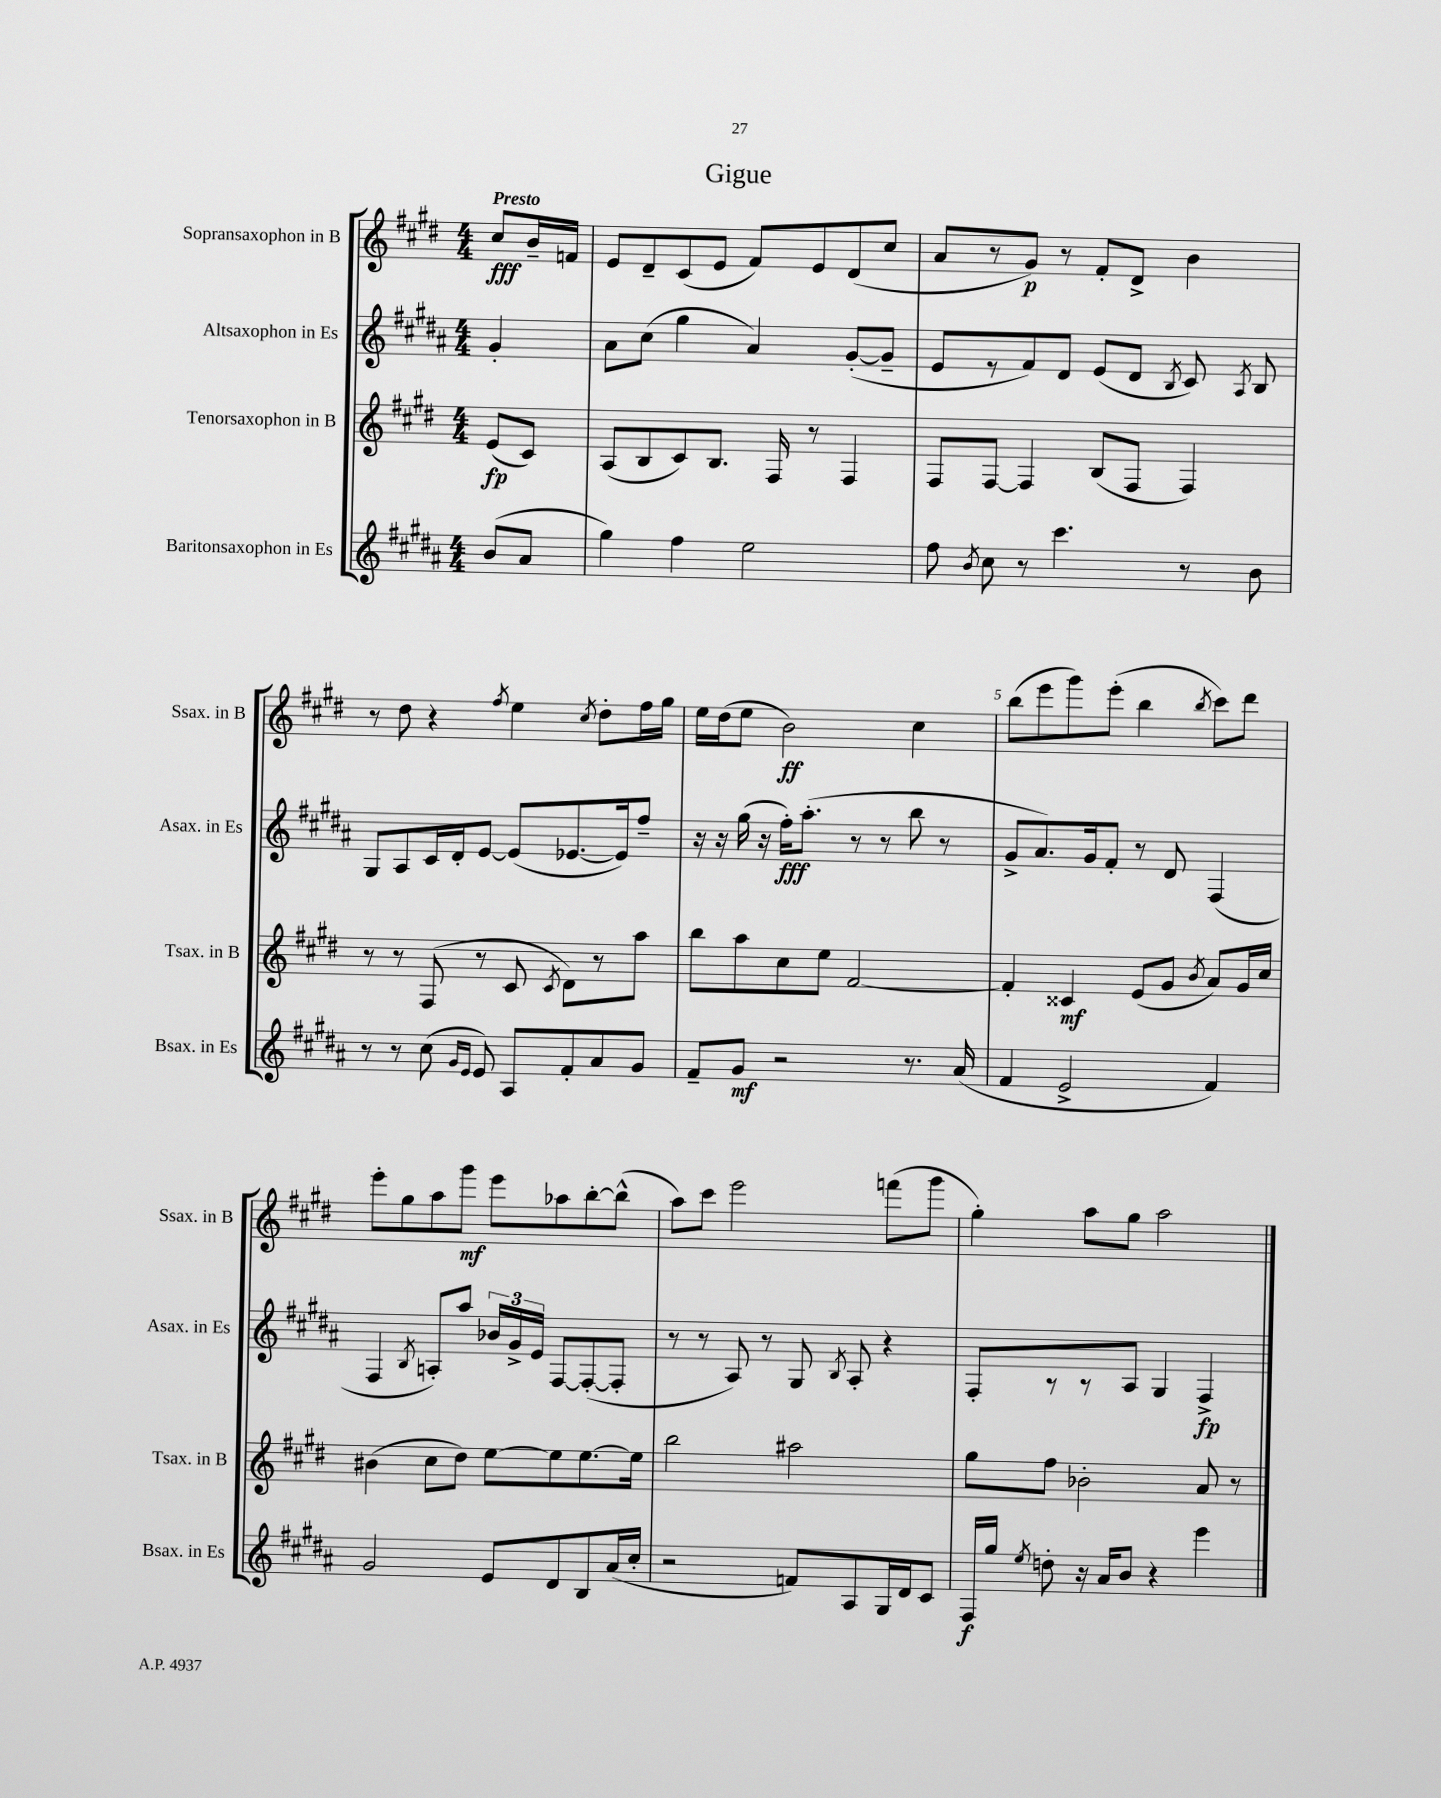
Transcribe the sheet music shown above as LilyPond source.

\header { title = "Gigue" }
<<
\new StaffGroup <<
\new Staff = "s0" \with { instrumentName = "Sopransaxophon in B" shortInstrumentName = "Ssax. in B" } {
    \clef treble \key e \major \numericTimeSignature \time 4/4 \partial 4 \tempo "Presto"
    \autoBeamOff cis''8[\fff b'16-- f'16] |
    e'8[ dis'8-- cis'8( e'8] fis'8[) e'8 dis'8( cis''8] |
    a'8[ r8 gis'8]\p) r8 fis'8[-. dis'8]-> b'4 |
    r8 dis''8 r4 \acciaccatura { fis''8 } e''4 \acciaccatura { cis''8 } dis''8[-. fis''16 gis''16] |
    e''16[ dis''16( e''8] b'2\ff) cis''4 |
    b''8[( e'''8 gis'''8) e'''8]-.( b''4 \acciaccatura { b''8 } cis'''8[) dis'''8] |
    e'''8[-. gis''8 a''8 gis'''8]\mf e'''8[ aes''8 b''8~-. b''8]-^( |
    a''8[) cis'''8] e'''2 f'''8[( gis'''8] |
    gis''4-.) a''8[ gis''8] a''2 \bar "|." |
}
\new Staff = "s1" \with { instrumentName = "Altsaxophon in Es" shortInstrumentName = "Asax. in Es" } {
    \clef treble \key b \major \numericTimeSignature \time 4/4 \partial 4
    \autoBeamOff gis'4-. |
    ais'8[ cis''8]( gis''4 ais'4) gis'8[~-.( gis'8]-- |
    e'8[ r8 fis'8) dis'8] e'8[( dis'8] \acciaccatura { b8 } cis'8) \acciaccatura { ais8 } b8 |
    gis8[ ais8 cis'16 dis'16-. e'8]~ e'8[( ees'8.~ ees'16) fis''8]-- |
    r16 r16 gis''16( r16 fis''16[-.\fff) ais''8.]-.( r8 r8 b''8 r8 |
    gis'8[-> ais'8.) gis'16 fis'8]-. r8 dis'8 fis4( |
    fis4 \acciaccatura { b8 } a8[-.) ais''8] \tuplet 3/2 { bes'16[ gis'16-> e'16] } fis8[~ fis8~-.( fis8]-. |
    r8 r8 ais8) r8 gis8 \acciaccatura { b8 } ais8-. r4 |
    fis8[-. r8 r8 ais8] gis4 fis4->\fp \bar "|." |
}
\new Staff = "s2" \with { instrumentName = "Tenorsaxophon in B" shortInstrumentName = "Tsax. in B" } {
    \clef treble \key e \major \numericTimeSignature \time 4/4 \partial 4
    \autoBeamOff e'8[\fp( cis'8]) |
    a8[( b8 cis'8) b8.] fis16 r8 fis4 |
    fis8[ fis8]~ fis4 b8[( fis8] fis4) |
    r8 r8 fis8( r8 cis'8 \acciaccatura { cis'8 } dis'8[) r8 a''8] |
    b''8[ a''8 cis''8 e''8] fis'2~ |
    fis'4-. cisis'4\mf e'8[( gis'8] \acciaccatura { b'8 } a'8[) gis'16 cis''16] |
    bis'4( cis''8[ dis''8]) e''8[~ e''8 e''8.~ e''16] |
    b''2 ais''2 |
    gis''8[ fis''8] bes'2-. a'8 r8 \bar "|." |
}
\new Staff = "s3" \with { instrumentName = "Baritonsaxophon in Es" shortInstrumentName = "Bsax. in Es" } {
    \clef treble \key b \major \numericTimeSignature \time 4/4 \partial 4
    \autoBeamOff b'8[( ais'8] |
    gis''4) fis''4 e''2 |
    fis''8 \acciaccatura { b'8 } cis''8 r8 cis'''4. r8 b'8 |
    r8 r8 cis''8( \grace { gis'16[ e'16] } e'8) ais8[ fis'8-. ais'8 gis'8] |
    fis'8[-- gis'8]\mf r2 r8. ais'16( |
    fis'4 e'2-> fis'4) |
    gis'2 e'8[ dis'8 b8 ais'16( cis''16]-. |
    r2 f'8[) ais8 gis16 dis'16 cis'8] |
    fis16[\f gis''16] \acciaccatura { e''8 } d''8-. r16 ais'16[ b'8] r4 e'''4 \bar "|." |
}
>>
>>
\layout { \context { \Score \override BarNumber.break-visibility = ##(#f #t #t) barNumberVisibility = #(every-nth-bar-number-visible 5) } }
